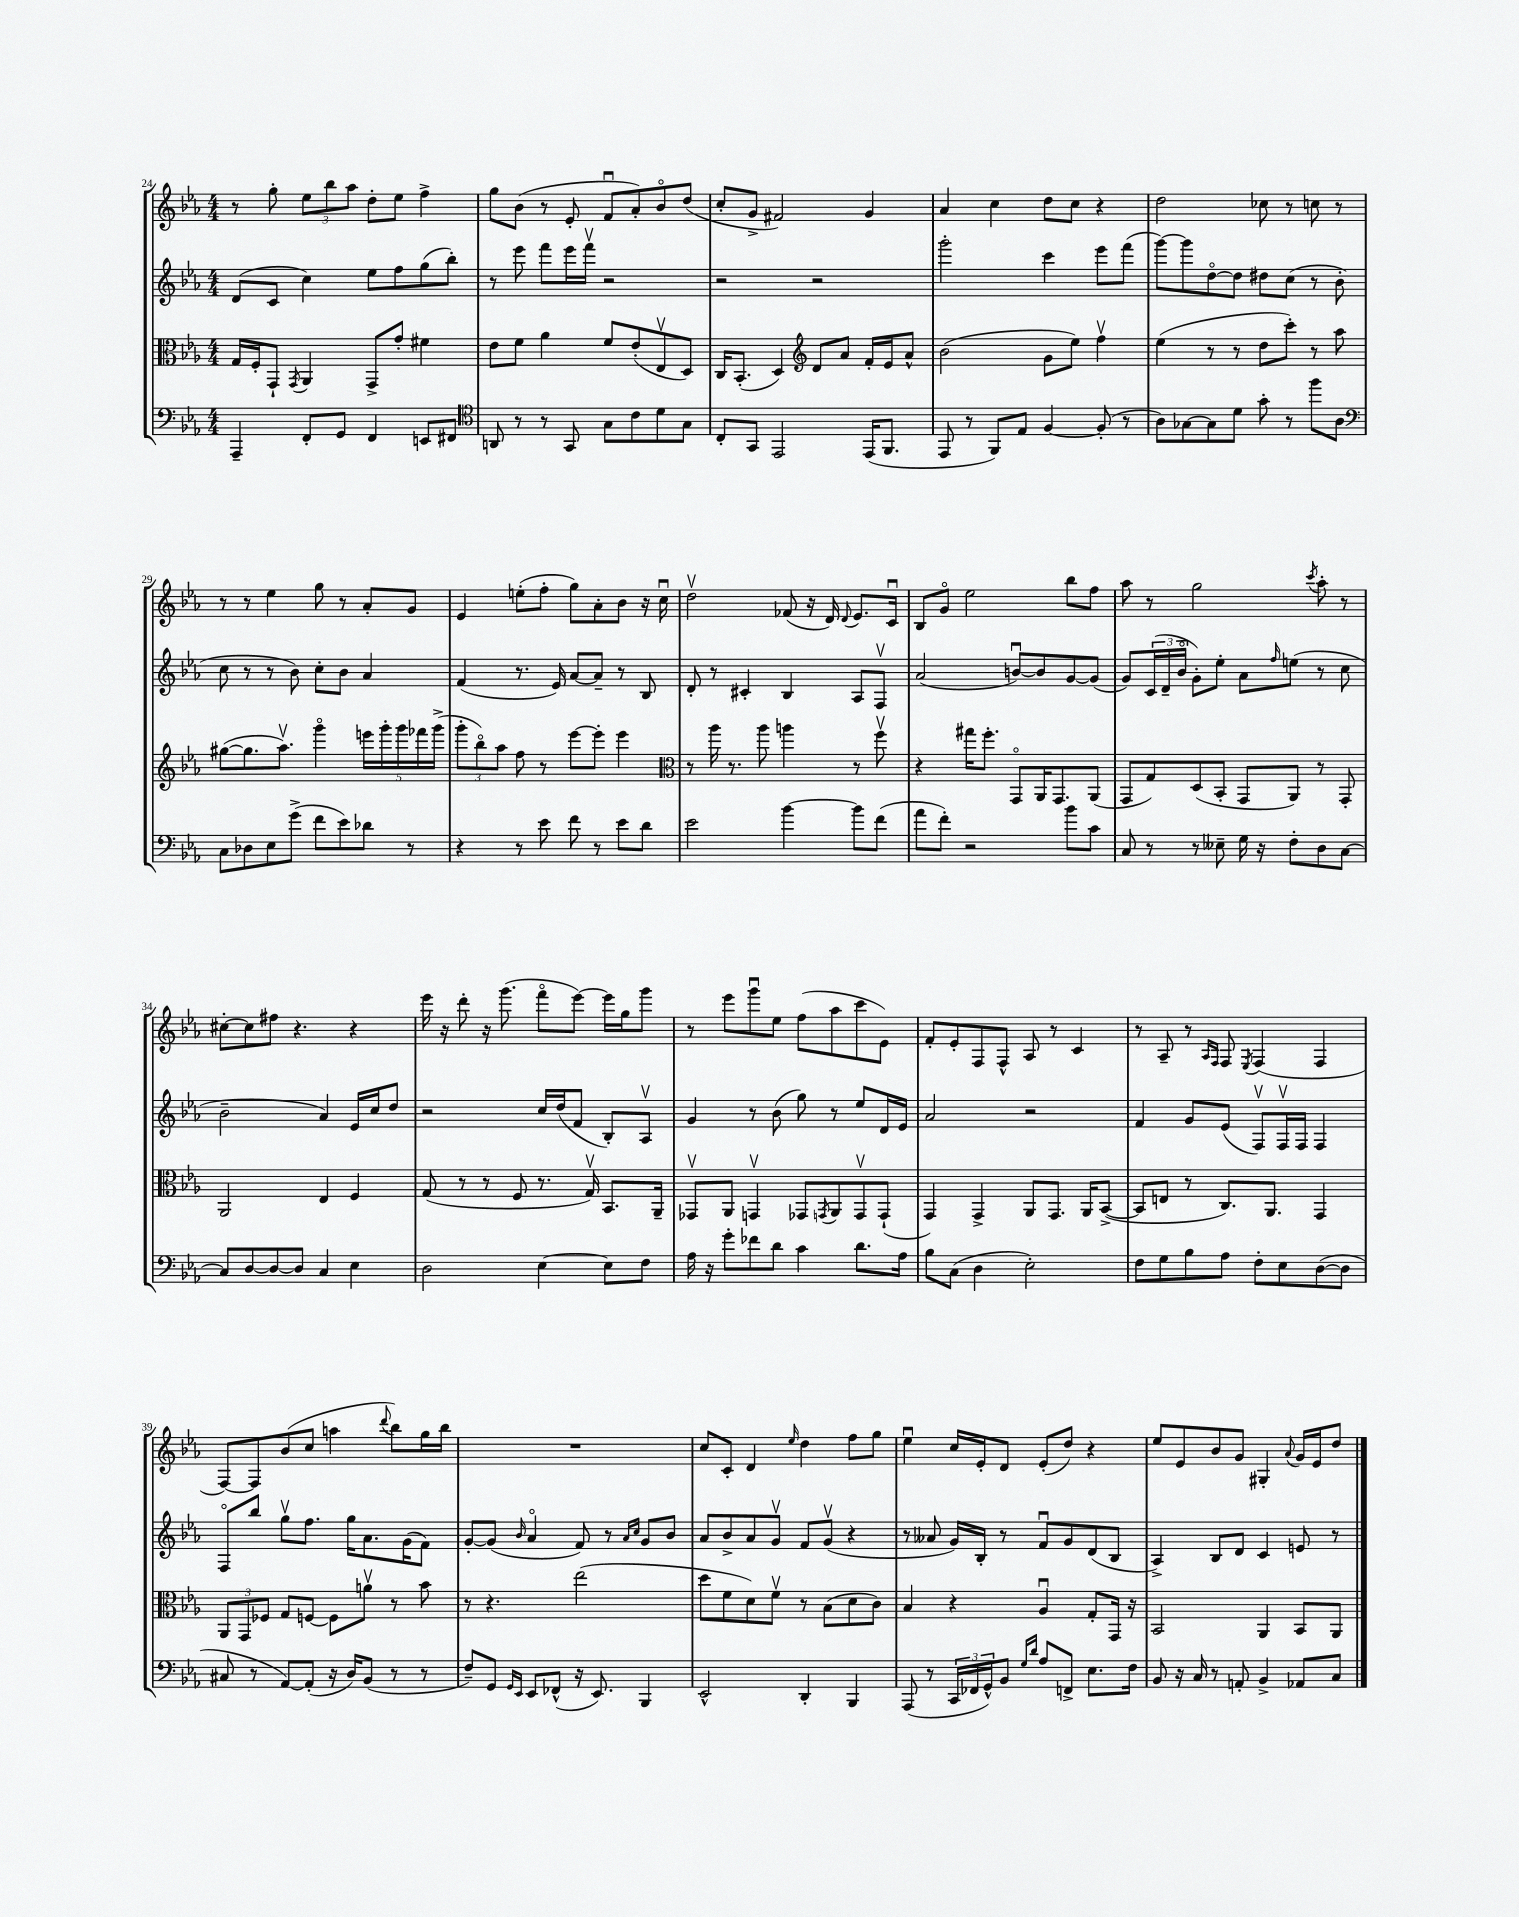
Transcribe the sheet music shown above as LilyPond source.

<<
\new StaffGroup <<
\new Staff = "s0" {
    \clef treble \key ees \major \numericTimeSignature \time 4/4
    r8 g''8-. \tuplet 3/2 { ees''8 bes''8 aes''8 } d''8-. ees''8 f''4-> |
    g''8 bes'8( r8 ees'8-. f'8\downbow aes'8-.) bes'8\flageolet d''8( |
    c''8-. g'8-> fis'2) g'4 |
    aes'4 c''4 d''8 c''8 r4 |
    d''2 ces''8 r8 c''8 r8 |
    r8 r8 ees''4 g''8 r8 aes'8-. g'8 |
    ees'4 e''8-.( f''8-. g''8) aes'8-. bes'8 r16 c''16\downbow |
    d''2\upbow fes'8( r16 d'16) \appoggiatura { d'8 } ees'8. c'16\downbow |
    bes8 g'8\flageolet ees''2 bes''8 f''8 |
    aes''8 r8 g''2 \acciaccatura { c'''8 } aes''8-. r8 |
    cis''8~-. cis''8 fis''8 r4. r4 |
    ees'''16 r16 d'''8-. r16 g'''8.( f'''8\flageolet ees'''8~) ees'''16 g''16 g'''8 |
    r8 ees'''8 g'''8\downbow ees''8 f''8( aes''8 c'''8 ees'8) |
    f'8-. ees'8-. f8 f8-^ aes8 r8 c'4 |
    r8 aes8-- r8 \grace { aes16 f16 } f8 \acciaccatura { ees8 } f4( f4 |
    f8~) f8 bes'8( c''8 a''4 \appoggiatura { d'''8 } bes''8) g''16 bes''16 |
    R1 |
    c''8 c'8-. d'4 \grace { ees''16 } d''4 f''8 g''8 |
    ees''4\downbow c''16 ees'16-. d'8 ees'8-.( d''8) r4 |
    ees''8 ees'8 bes'8 g'8 gis4-. \appoggiatura { aes'8 } g'16 ees'16 d''8 \bar "|." |
}
\new Staff = "s1" {
    \clef treble \key ees \major \numericTimeSignature \time 4/4
    d'8( c'8 c''4) ees''8 f''8 g''8( bes''8-.) |
    r8 ees'''8 f'''8 ees'''16 f'''16\upbow r2 |
    r2 r2 |
    g'''2-. c'''4 ees'''8 f'''8( |
    g'''8~) g'''8 d''8~\flageolet d''8 dis''8 c''8( r8 bes'8-. |
    c''8 r8 r8 bes'8) c''8-. bes'8 aes'4 |
    f'4( r8. ees'16) aes'8~ aes'8-- r8 bes8 |
    d'8-. r8 cis'4-. bes4 aes8 f8\upbow |
    aes'2( b'8~\downbow) b'8 g'8~ g'8( |
    g'8) \tuplet 3/2 { c'16( d'16-- bes'16\flageolet } g'8-.) ees''8-. aes'8 \grace { f''16 } e''8( r8 c''8 |
    bes'2-- aes'4) ees'16 c''16 d''8 |
    r2 c''16 d''16( f'8 bes8-.) aes8\upbow |
    g'4 r8 bes'8( g''8) r8 ees''8 d'16 ees'16 |
    aes'2 r2 |
    f'4 g'8 ees'8( f8\upbow) f16\upbow f16 f4 |
    f8\flageolet bes''8 g''8\upbow f''8. g''16 aes'8. g'16( f'8) |
    g'8~-. g'8( \grace { bes'16 } aes'4\flageolet f'8) r8 \grace { aes'16 c''16 } g'8 bes'8 |
    aes'8 bes'8-> aes'8 g'8\upbow f'8 g'8\upbow( r4 |
    r8 aeses'8 g'16) bes16-. r8 f'8\downbow g'8 d'8( bes8 |
    aes4->) bes8 d'8 c'4 e'8 r8 \bar "|." |
}
\new Staff = "s2" {
    \clef alto \key ees \major \numericTimeSignature \time 4/4
    g16 f16-. g,8-! \acciaccatura { g,8 } aes,4 g,8-> g'8-. fis'4 |
    ees'8 f'8 aes'4 f'8 ees'8-.( ees8\upbow d8) |
    c16 bes,8.-.( d4) \clef treble d'8 aes'8 f'16-. ees'16 aes'8-^ |
    bes'2( g'8 ees''8) f''4\upbow |
    ees''4( r8 r8 d''8 c'''8-.) r8 aes''8 |
    gis''8~( gis''8. aes''8.\upbow) g'''4\flageolet \tuplet 5/4 { e'''16 g'''16-. g'''16 fes'''16 g'''16->( } |
    \tuplet 3/2 { g'''8-. bes''8\flageolet) aes''8 } f''8 r8 ees'''8~ ees'''8-. ees'''4 |
    \clef alto r8 aes''16 r8. aes''8 a''4 r8 f''8\upbow |
    r4 gis''16 f''8.-. g,8\flageolet aes,16 g,8. aes,8( |
    g,8 g8) d8( bes,8-. g,8 aes,8) r8 g,8-. |
    aes,2 ees4 f4 |
    g8( r8 r8 f8 r8. g16\upbow) bes,8. aes,16-- |
    ges,8\upbow aes,8 g,4\upbow ges,8 \acciaccatura { g,8 } aes,8 g,8\upbow g,8-!( |
    g,4) g,4-> aes,8 g,8. aes,16 bes,8~->( |
    bes,8 e8 r8 c8.) aes,8. g,4 |
    \tuplet 3/2 { aes,8 g,8 fes8 } g8 f8~ f8 a'8\upbow r8 bes'8 |
    r8 r4. ees''2( |
    d''8 f'8 d'8) f'8\upbow r8 bes8( d'8 c'8) |
    bes4 r4 aes4\downbow g8-. g,16 r16 |
    bes,2 aes,4 bes,8 aes,8 \bar "|." |
}
\new Staff = "s3" {
    \clef bass \key ees \major \numericTimeSignature \time 4/4
    aes,,4-- f,8-. g,8 f,4 e,8 fis,8 |
    \clef tenor a,8 r8 r8 g,8 g8 c'8 d'8 g8 |
    c8-. g,8 ees,2 ees,16( f,8. |
    ees,8 r8 f,8) ees8 f4~ f8-.( r8 |
    aes8) ges8~ ges8 d'8 g'8-. r8 f''8 aes8 |
    \clef bass c8 des8 ees8 g'8->( f'8 ees'8) des'8 r8 |
    r4 r8 ees'8 f'8 r8 ees'8 d'8 |
    ees'2 bes'4~ bes'8 f'8( |
    aes'8 f'8-.) r2 bes'8 c'8 |
    c8 r8 r8 eeses8-- g16 r16 f8-. d8 c8~ |
    c8 d8~ d8~ d8 c4 ees4 |
    d2 ees4~ ees8 f8 |
    aes16 r16 g'8-. fes'8 d'8 c'4 d'8. aes16 |
    bes8 c8( d4 ees2-.) |
    f8 g8 bes8 aes8 f8-. ees8 d8~( d8 |
    cis8 r8 aes,8~) aes,8-.( r16 d16) bes,8( r8 r8 |
    f8--) g,8 \grace { g,16 ees,16 } ees,8 fes,8-^( r16 ees,8.) bes,,4 |
    ees,2-^ d,4-. bes,,4 |
    aes,,8( r8 \tuplet 3/2 { c,16 fes,16 g,16-^) } bes,8 \grace { g16 d'16 } aes8 f,8-> ees8. f16 |
    bes,8 r16 c16 r8 a,8-. bes,4-> aes,8 c8 \bar "|." |
}
>>
>>
\layout { \context { \Score currentBarNumber = #24 } }
